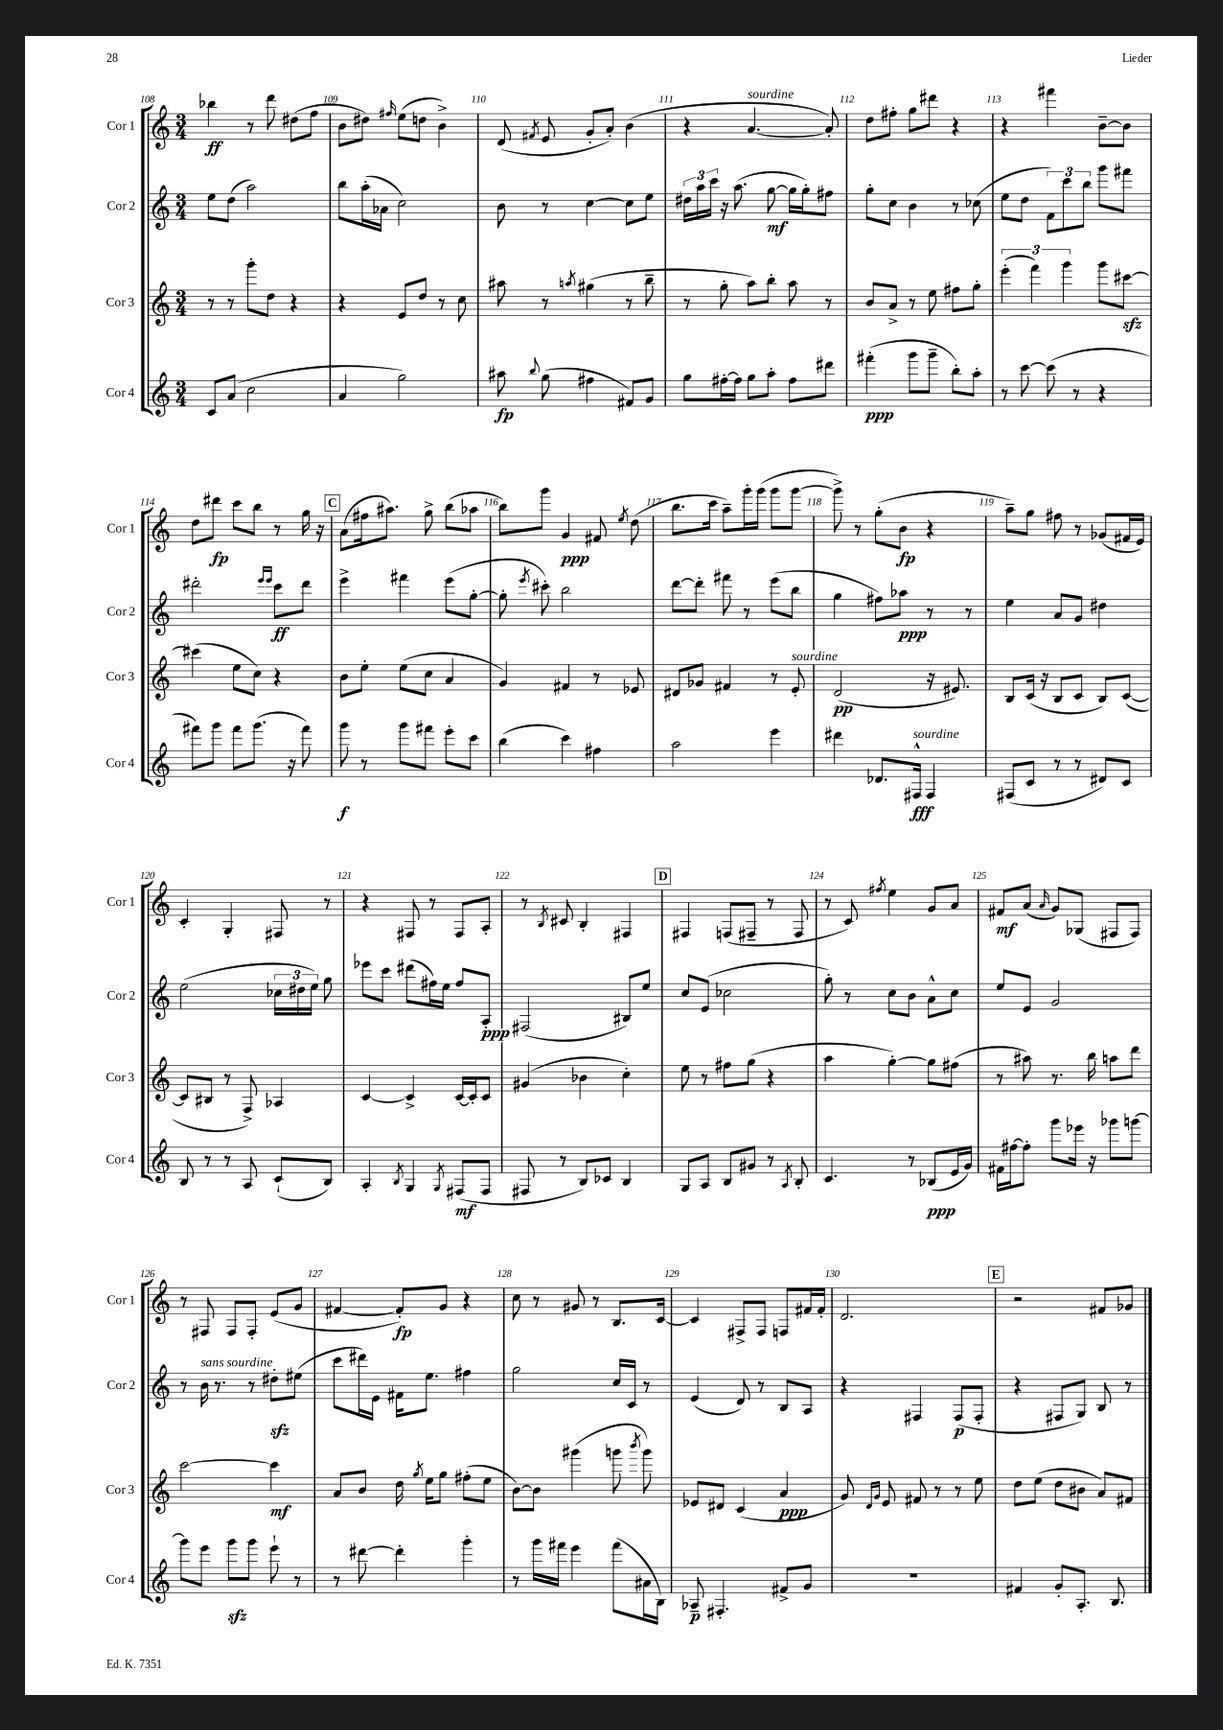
<<
\new StaffGroup <<
\new Staff = "s0" \with { instrumentName = "Cor 1" shortInstrumentName = "Cor 1" } {
    \clef treble \key c \major \numericTimeSignature \time 3/4
    \autoBeamOff bes''4\ff r8 d'''8 dis''8[( f''8] |
    b'8[ dis''8]) \grace { fis''16 } e''8[( d''8] b'4->) |
    d'8( \acciaccatura { fis'8 } e'8 g'8[-. a'8]-.) b'4( |
    r4 a'4.~^\markup { \italic "sourdine" } a'8-.) |
    d''8[ fis''8]-. g''8[ dis'''8] r4 |
    r4 fis'''4 b'8[~-- b'8] |
    d''8[ dis'''8]\fp c'''8[ b''8] r8 g''16 r16 |
    \mark \markup { \box "C" } a'8[( fis''16 ais''8.]) g''8-> b''8[( aes''8] |
    b''8[) g'''8] g'4\ppp fis'8 \acciaccatura { e''8 } d''8( |
    b''8.[ c'''16] a''8[--) g'''16-. g'''16]( g'''8[ g'''8]~ |
    g'''8->) r8 g''8[-.( b'8]\fp r4 |
    a''8[--) g''8] fis''8 r8 ges'8[( fis'16 e'16]) |
    c'4-. g4-. fis8 r8 |
    r4 fis8 r8 fis8[ a8]-. |
    r8 \acciaccatura { b8 } cis'8 b4-. fis4 |
    \mark \markup { \box "D" } fis4 f8[( fis8]-- r8 fis8 |
    r8 c'8) \acciaccatura { fis''8 } e''4 g'8[ a'8] |
    fis'8[\mf a'8]( \grace { a'16 } g'8[) ges8]( fis8[ fis8]) |
    r8 fis8 fis8[ fis8]-. e'8[( g'8] |
    fis'4~ fis'8[-.\fp) g'8] r4 |
    c''8 r8 gis'8 r8 b8.[ c'16]~ |
    c'4 fis8[-> fis8] f8[ fis'16 fis'16]-. |
    d'2. |
    \mark \markup { \box "E" } r2 fis'8[ ges'8] \bar "|." |
}
\new Staff = "s1" \with { instrumentName = "Cor 2" shortInstrumentName = "Cor 2" } {
    \clef treble \key c \major \numericTimeSignature \time 3/4
    \autoBeamOff e''8[ d''8]( a''2) |
    b''8[ a''16-.( aes'16] c''2) |
    b'8 r8 c''4~ c''8[ e''8] |
    \tuplet 3/2 { dis''16[ a''16 c'''16] } r16 a''8.( g''8~\mf g''16[ g''16-.) fis''8] |
    g''8[-. c''8] b'4 r8 ces''8( |
    e''8[ d''8] \tuplet 3/2 { f'8[) c'''8 b''8] } g'''8[ fis'''8] |
    dis'''2-. \grace { e'''16[ e'''16] } c'''8[\ff dis'''8] |
    \mark \markup { \box "C" } e'''4-> fis'''4 e'''8[( g''8]~-. |
    g''8-. \acciaccatura { e'''8 } cis'''8-.) b''2 |
    d'''8[~ d'''8]-. fis'''8 r8 e'''8[( b''8] |
    g''4 fis''8[) aes''8]\ppp r8 r8 |
    e''4 a'8[ g'8] dis''4 |
    e''2( \tuplet 3/2 { ces''16[ dis''16 e''16]) } g''8 |
    ees'''8[ c'''8] dis'''8[( fis''16) e''16] fis''8[ a8]-.\ppp |
    fis2( bis8[) e''8] |
    \mark \markup { \box "D" } c''8[ e'8]( ces''2 |
    g''8-.) r8 c''8[ b'8] a'8[-^ c''8] |
    e''8[ e'8] g'2 |
    r8 b'16^\markup { \italic "sans sourdine" } r8. r8 dis''8[-.\sfz eis''8]( |
    c'''8[ dis'''16) e'16] fis'16[ e''8.] fis''4 |
    g''2 c''16[ c'16] r8 |
    e'4( d'8) r8 b8[ a8] |
    r4 fis4 fis8[\p( fis8]-. |
    \mark \markup { \box "E" } r4 fis8[ g8]) b8 r8 \bar "|." |
}
\new Staff = "s2" \with { instrumentName = "Cor 3" shortInstrumentName = "Cor 3" } {
    \clef treble \key c \major \numericTimeSignature \time 3/4
    \autoBeamOff r8 r8 g'''8[-. d''8] r4 |
    r4 e'8[ d''8] r8 c''8 |
    ais''8 r8 \acciaccatura { a''8 } gis''4( r8 b''8-- |
    r8 g''8-. a''8[) b''8]-. a''8 r8 |
    b'8[ a'8]-> r8 e''8 fis''8[ g''8]-. |
    \tuplet 3/2 { e'''4-.( f'''4) g'''4 } g'''8[ cis'''8]~\sfz |
    cis'''4( e''8[ c''8]) r4 |
    \mark \markup { \box "C" } b'8[ e''8]-. e''8[( c''8] a'4 |
    g'4) fis'4 r8 ees'8 |
    dis'8[ ges'8] fis'4 r8 e'8-.^\markup { \italic "sourdine" } |
    d'2\pp( r16 eis'8.) |
    b8[ c'16]( r16 b8[ c'8] b8[) c'8]~( |
    c'8[ bis8] r8 f8->) aes4 |
    c'4~ c'4-> c'16[~ c'16-. c'8] |
    gis'4( bes'4 c''4-.) |
    \mark \markup { \box "D" } e''8 r8 fis''8[ g''8]( r4 |
    a''4 g''4~-.) g''8[ fis''8]( |
    r8 ais''8) r8. b''16 a''8[ d'''8] |
    c'''2~ c'''4\mf |
    a'8[ b'8] d''16 \acciaccatura { g''8 } e''16[ g''8] fis''8[-.( e''8] |
    b'8[~) b'8] gis'''4( g'''8 \acciaccatura { b'''8 } g'''8) |
    ees'8[ dis'8] c'4( a'4\ppp |
    g'8) \grace { d'16[ g'16] } e'8 fis'8 r8 r8 e''8 |
    \mark \markup { \box "E" } d''8[ e''8]( d''8[ bis'8] a'8[) fis'8] \bar "|." |
}
\new Staff = "s3" \with { instrumentName = "Cor 4" shortInstrumentName = "Cor 4" } {
    \clef treble \key c \major \numericTimeSignature \time 3/4
    \autoBeamOff c'8[ a'8]( c''2 |
    a'4 g''2) |
    ais''8\fp \appoggiatura { b''8 } g''8( fis''4 fis'8[) g'8] |
    g''8[ fis''16~-. fis''16] g''8[ a''8]-. fis''8[ dis'''8] |
    fis'''4-.\ppp( g'''8[ g'''8]-- b''8[-.) a''8]-. |
    r8 c'''8~ c'''8( r8 r4 |
    fis'''8[) g'''8] fis'''8[ g'''8.]( r16 fis'''8) |
    \mark \markup { \box "C" } g'''8\f r8 g'''8[ fis'''8] e'''8[-. c'''8] |
    b''4( c'''4) fis''4 |
    a''2 e'''4 |
    dis'''4 des'8.[ fis16]-^\fff^\markup { \italic "sourdine" } fis4 |
    fis8[( c'8] r8 r8 dis'8[) c'8] |
    b8 r8 r8 a8 c'8[-!( b8]) |
    a4-. \acciaccatura { b8 } g4 \acciaccatura { g8 } fis8[\mf( fis8] |
    fis8 r8 b8[) ces'8] b4 |
    \mark \markup { \box "D" } g8[ a8] b8[ gis'8] r8 \acciaccatura { a8 } b8-. |
    c'4. r8 bes8[\ppp( e'16 g'16]) |
    fis'16[ fis''16~ fis''8]-. g'''8[ ees'''16] r16 ges'''8[ g'''8]~ |
    g'''8[ e'''8] g'''8[\sfz g'''8] e'''8-! r8 |
    r8 dis'''8~ dis'''4-. g'''4-. |
    r8 g'''16[ fis'''16] e'''4 fis'''8[( ais'16 b16]) |
    aes8--\p fis4.-. fis'8[-> g'8] |
    R2. |
    \mark \markup { \box "E" } fis'4 g'8[-. a8.]-. b8. \bar "|." |
}
>>
>>
\layout { \context { \Score currentBarNumber = #108 \override BarNumber.break-visibility = ##(#f #t #t) barNumberVisibility = #all-bar-numbers-visible } }
